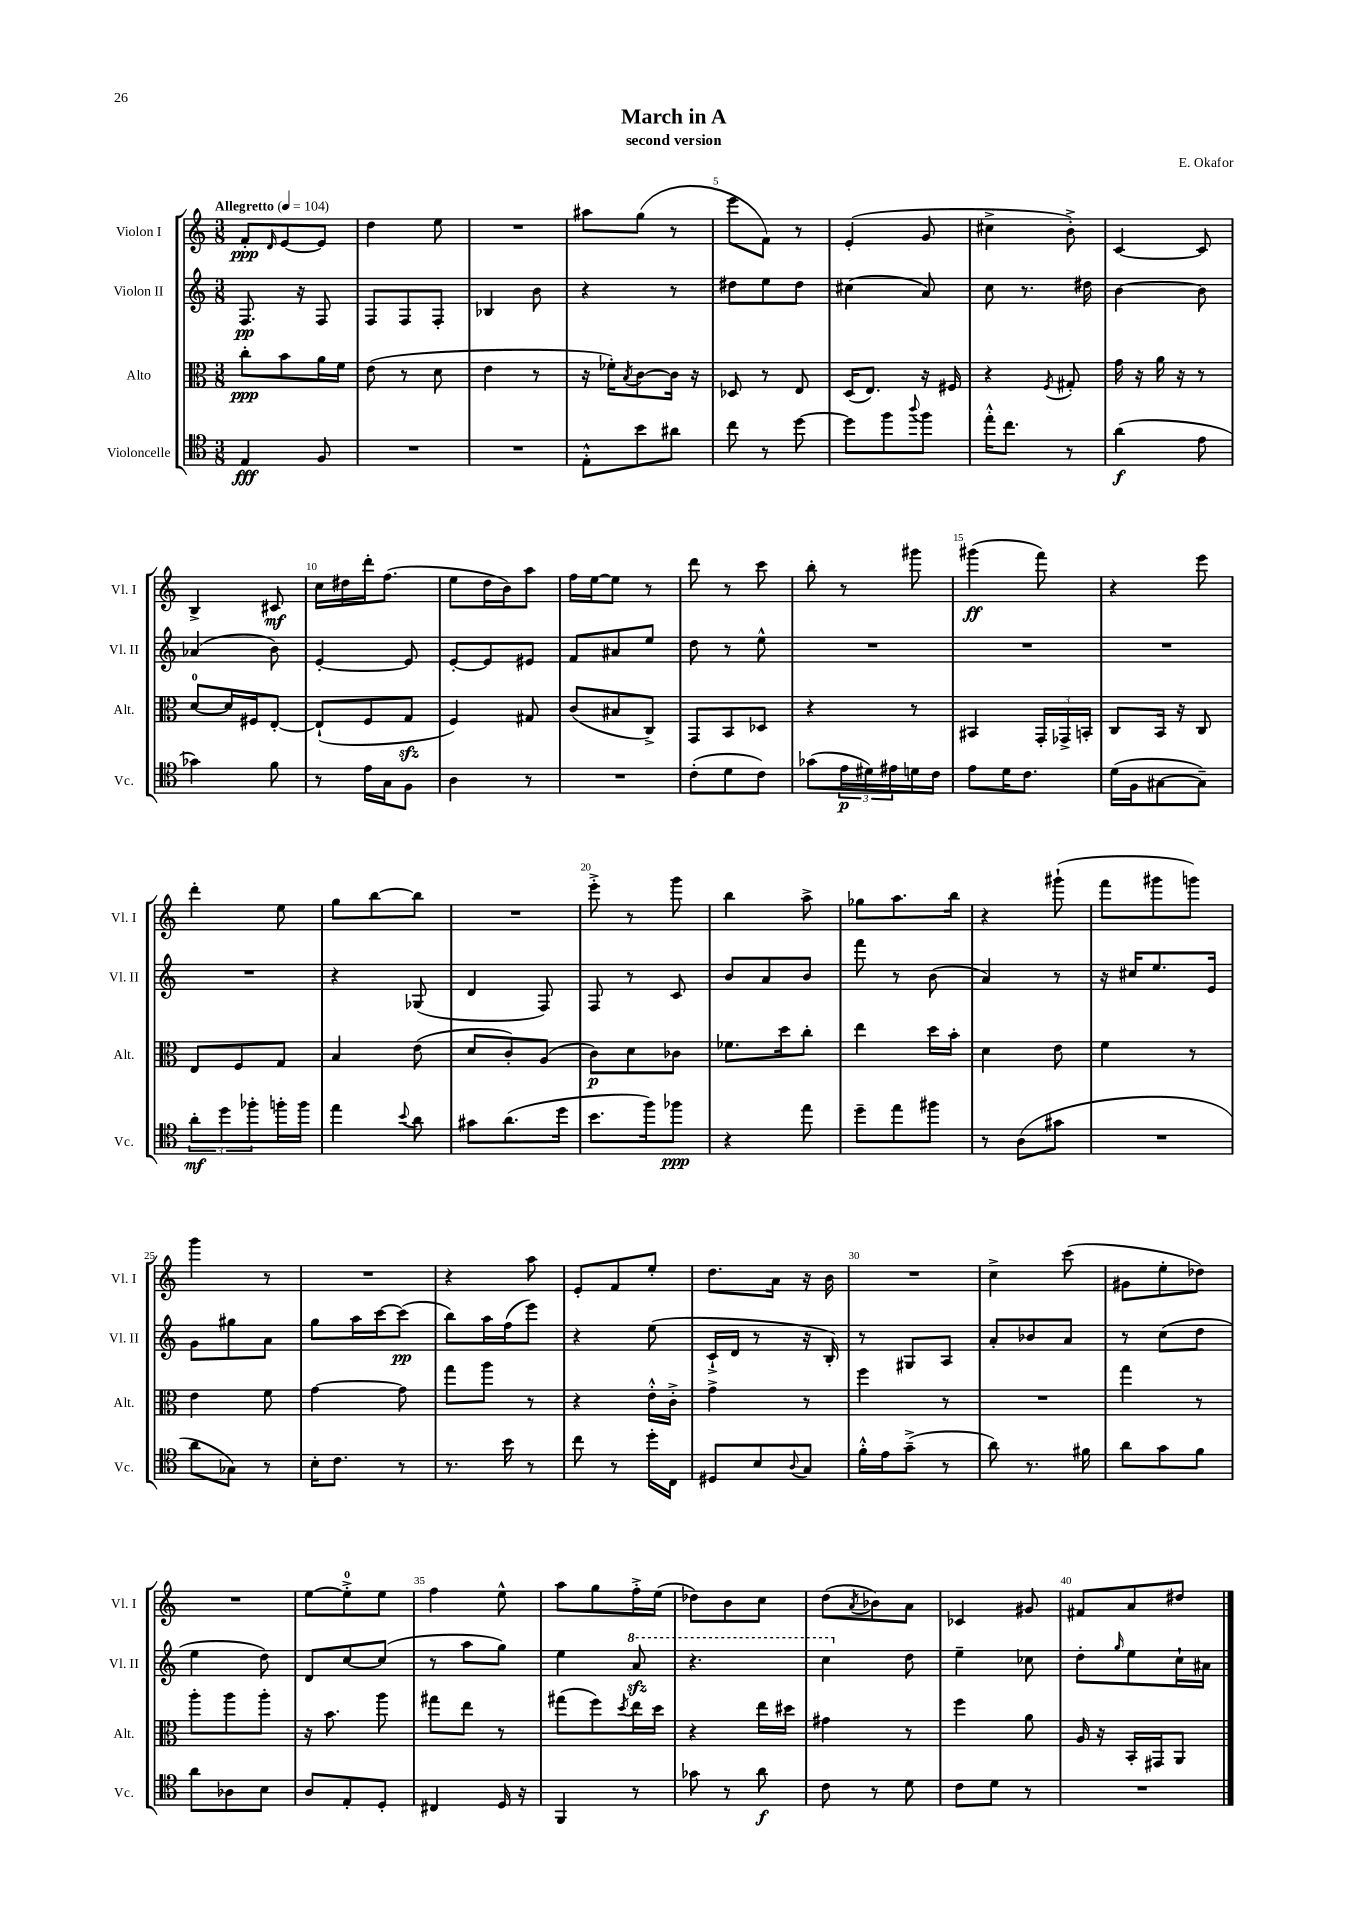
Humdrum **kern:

**kern	**kern	**kern	**kern
*staff4	*staff3	*staff2	*staff1
*clefC4	*clefC3	*clefG2	*clefG2
*k[]	*k[]	*k[]	*k[]
*M3/8	*M3/8	*M3/8	*M3/8
*MM104	*MM104	*MM104	*MM104
4E	8cc'	8.F	8f'
.	.	.	16qqd
.	8b	.	[8e
.	.	16r	.
8F	16a	8F	8e]
.	16f	.	.
=	=	=	=
4.r	(8e	8F	4dd
.	8r	8F	.
.	8d	8F'	8ee
=	=	=	=
4.r	4e	4B-	4.r
.	8r	8b	.
=	=	=	=
8E'^^	16r	4r	8aa#
.	16f-')	.	.
.	8qB	.	.
8b	[8c	.	(8gg
8a#	16c]	8r	8r
.	16r	.	.
=	=	=	=
8cc	8D-	8dd#	8eee
8r	8r	8ee	8f)
[8dd	8E	8dd#	8r
=	=	=	=
8dd]	(16D	(4cc#	(4e'
.	8.E)	.	.
8ff	.	.	.
8qqaa	.	.	.
8ff	16r	8a)	8g
.	16F#	.	.
=	=	=	=
16ee'^^	4r	8cc	4cc#^
8.cc	.	.	.
.	.	8.r	.
.	8qF	.	.
8r	8G#'	.	8b'^)
.	.	16dd#	.
=	=	=	=
(4a	16g	[4b	[4c
.	16r	.	.
.	16a	.	.
.	16r	.	.
8e	8r	8b]	8c]
=	=	=	=
4g-)	[8d	(4a-	4B^
.	16d]	.	.
.	16F#	.	.
8f	[8E'	8b)	8c#
=	=	=	=
8r	(8E`]	[4e'	16cc
.	.	.	16dd#
16e	8F	.	16ddd'
16G	.	.	(8.ff
8F	8G	8e]	.
=	=	=	=
4A	4F)	[8e'	8ee
.	.	8e]	16dd
.	.	.	16b)
8r	8G#	8e#	8aa
=	=	=	=
4.r	(8c	8f	16ff
.	.	.	[16ee
.	8B#	8a#	8ee]
.	8C^)	8ee	8r
=	=	=	=
(8c'	8GG	8dd	8ddd
8d	8BB	8r	8r
8c)	8D-	8ee^^	8ccc
=	=	=	=
(8g-	4r	4.r	8bb'
24e	.	.	8r
24d#)	.	.	.
24e#	.	.	.
16d	8r	.	8ggg#
16c	.	.	.
=	=	=	=
8e	4BB#	4.r	(4ggg#
16d	.	.	.
8.c	.	.	.
.	24GG'	.	8fff)
.	24GG-^	.	.
.	24BB'	.	.
=	=	=	=
(16d	8C	4.r	4r
16F	.	.	.
[8G#	16BB	.	.
.	16r	.	.
8G#~])	8C	.	8eee
=	=	=	=
12a'	8E	4.r	4ddd'
12dd	.	.	.
.	8F	.	.
12ff-'	.	.	.
16ff'	8G	.	8ee
16ff	.	.	.
=	=	=	=
4ee	4B	4r	8gg
.	.	.	[8bb
8qqb	.	.	.
8a	(8e	(8G-	8bb]
=	=	=	=
8g#	8d	4d	4.r
(8.a	8c')	.	.
.	(8A	8F)	.
16dd	.	.	.
=	=	=	=
8.b	8c)	8F	8eee'^
.	8d	8r	8r
16ff)	.	.	.
8ff-	8c-	8c	8ggg
=	=	=	=
4r	8.f-	8b	4bb
.	.	8a	.
.	16dd	.	.
8ee	8cc'	8b	8aa^
=	=	=	=
8dd~	4ee	8fff	8gg-
8ee	.	8r	8.aa
8ff#	16dd	(8b	.
.	16b'	.	16bb
=	=	=	=
8r	4d	4a)	4r
(8A	.	.	.
8g#	8e	8r	(8ggg#`
=	=	=	=
4.r	4f	16r	8fff
.	.	16cc#	.
.	.	8.ee	8ggg#
.	8r	.	8ggg)
.	.	16e	.
=	=	=	=
8a	4e	8g	4ggg
8G-)	.	8gg#	.
8r	8f	8a	8r
=	=	=	=
16B'	[4g	8gg	4.r
8.c	.	.	.
.	.	16aa	.
.	.	[16ccc	.
8r	8g]	(8ccc]	.
=	=	=	=
8.r	8gg	8bb)	4r
.	8aa	16aa	.
16b	.	(16ff	.
8r	8r	8eee)	8aa
=	=	=	=
8cc	4r	4r	8e'
8r	.	.	8f
16dd'	16e'^^	(8ee	8ee'
16C	16c'^	.	.
=	=	=	=
8D#	4g^	16c`^	8.dd
.	.	16d	.
8B	.	8r	.
.	.	.	16a
8qqA	.	.	.
8G	8r	16r	16r
.	.	16B')	16b
=	=	=	=
16f'^^	4ff	8r	4.r
16e	.	.	.
(8g~^	.	8G#	.
8r	8r	8A	.
=	=	=	=
8a)	4.r	8a'	4cc^
8.r	.	8b-	.
.	.	8a	(8ccc
16f#	.	.	.
=	=	=	=
8a	4gg	8r	8g#
8g	.	(8cc	8ee'
8f	8r	8dd	8dd-)
=	=	=	=
8a	8aa'	4ee	4.r
8A-	8aa	.	.
8B	8aa'	8dd)	.
=	=	=	=
8A	16r	8d	[8ee
.	8.b	.	.
8E'	.	[8cc	8ee'^]
8D'	8aa	(8cc]	8ee
=	=	=	=
4C#	8gg#	8r	4ff
.	8ee	8aa	.
16D	8r	8gg)	8ee^^
16r	.	.	.
=	=	=	=
4FF	(8gg#	4ee	8aa
.	8ff)	.	8gg
.	8qdd	.	.
8r	16ee	8aa	16ff'^
.	16dd	.	(16ee
=	=	=	=
8g-	4r	4.r	8dd-)
8r	.	.	8b
8a	16ee	.	8cc
.	16dd#	.	.
=	=	=	=
8c	4g#	4ccc	(8dd
.	.	.	8qa
8r	.	.	8b-)
8d	8r	8dd	8a
=	=	=	=
8c	4ff	4ee~	4c-
8d	.	.	.
8r	8a	8cc-	8g#
=	=	=	=
4.r	16A	8dd'	8f#
.	16r	.	.
.	.	16qqgg	.
.	16BB'	8ee	8a
.	16GG#	.	.
.	8AA	16cc`	8dd#
.	.	16a#	.
==	==	==	==
*-	*-	*-	*-
